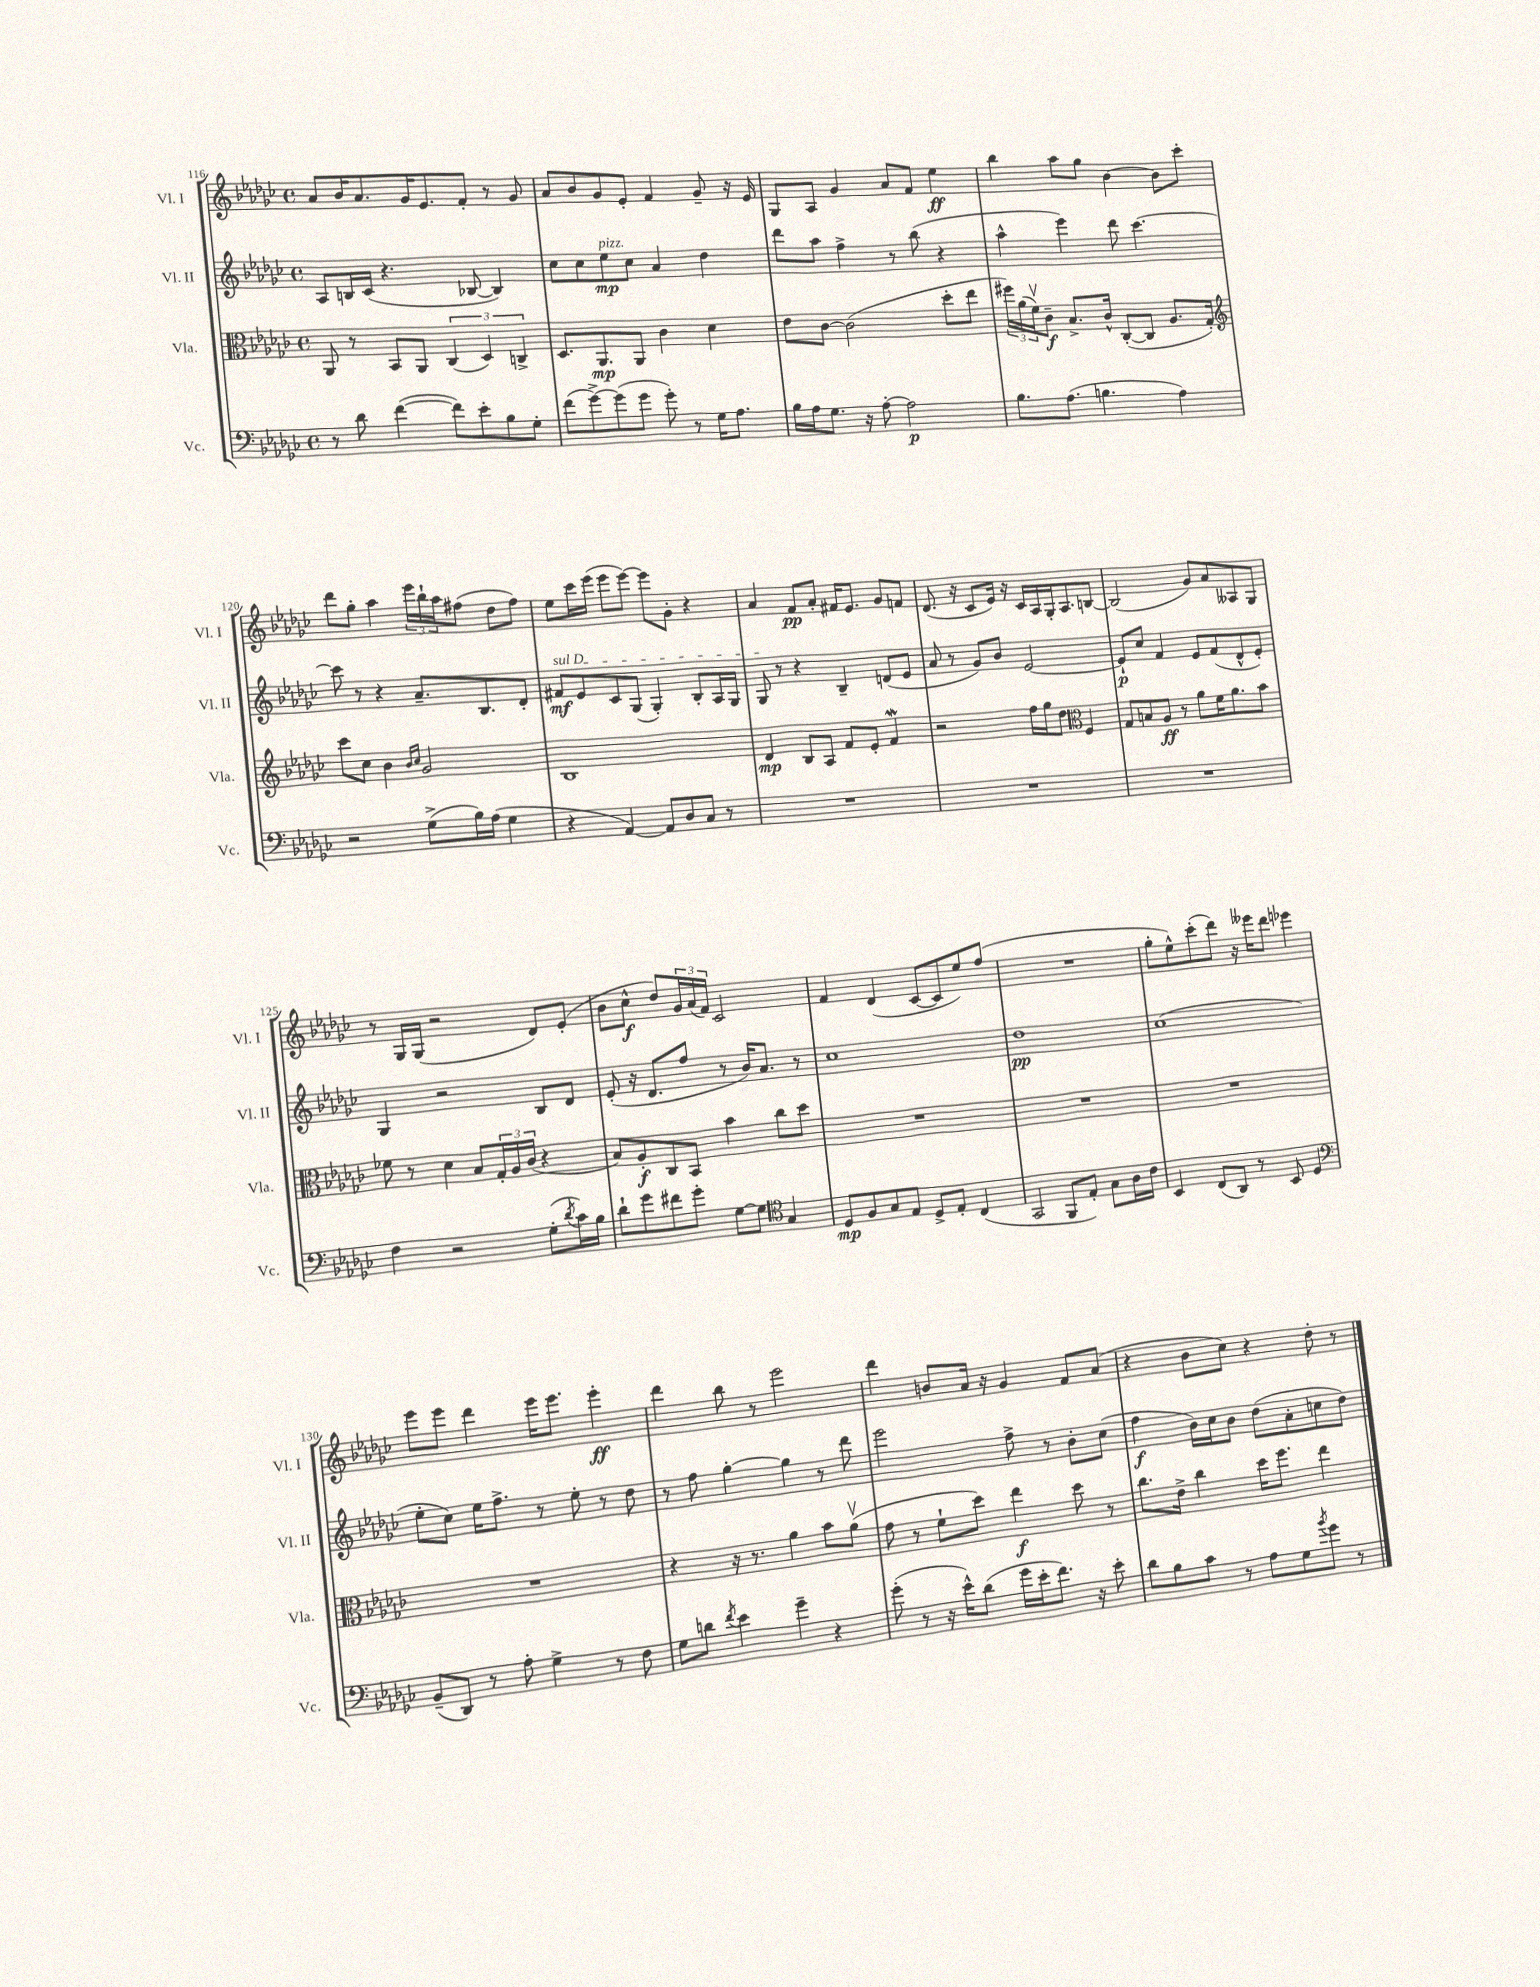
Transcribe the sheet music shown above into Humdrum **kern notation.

**kern	**kern	**kern	**kern
*staff4	*staff3	*staff2	*staff1
*clefF4	*clefC3	*clefG2	*clefG2
*k[b-e-a-d-g-c-]	*k[b-e-a-d-g-c-]	*k[b-e-a-d-g-c-]	*k[b-e-a-d-g-c-]
*M4/4	*M4/4	*M4/4	*M4/4
*met(c)	*met(c)	*met(c)	*met(c)
8r	8AA-	8A-	8a-
8d-	8r	16B	16b-
.	.	(16c-	8.a-
([4f	8BB-	4.r	.
.	8AA-	.	16g-
.	.	.	8.e-
8f])	(6C-	.	.
8e-'	.	[8B-	8f'
.	6D-)	.	.
8B-	.	4B-])	8r
.	6C^	.	.
8G-'	.	.	8g-
=	=	=	=
(8f	8.D-	8cc-	8a-
[8g-^)	.	8cc-	8b-
.	8.AA-	.	.
(8g-]	.	8ee-	8g-
8g-	8AA-	8cc-	8e-'
8g-')	4c-	4a-	4f
8r	.	.	.
16G-	4d-	4dd-	8g-~
8.A-	.	.	.
.	.	.	16r
.	.	.	16e-
=	=	=	=
16B-	8e-	8ddd-	8G-
16A-	.	.	.
8.G-	[8c-	8aa-	8A-
.	(2c-]	4ff^	4g-
16r	.	.	.
[8A-'	.	.	.
2A-]	.	8r	8a-
.	.	(8bb-	8f
.	8dd-'	4r	4ee-
.	8ee-	.	.
=	=	=	=
8.B-	24ff#)	4aa-^^	4bb-
.	(24a-	.	.
.	24fv)	.	.
.	8c-~	.	.
(8.A-	.	.	.
.	8.B-^	4eee-)	8aa-
4.B	.	.	8gg-
.	16c-^^	.	.
.	([8C-'	8ddd-	[4b-
.	8C-]	[4.ccc-	.
4A-)	8.A-	.	8b-]
.	.	.	8ccc-'
.	16G-')	.	.
=	=	=	=
*	*clefG2	*	*
2r	8ccc-	8ccc-]	8ddd-
.	8cc-	8r	8gg-'
.	4b-	4r	4aa-
.	16qqb-	.	.
.	16qqcc-	.	.
(8G-^	2g-	8.a-~	24eee-
.	.	.	24bb-`
.	.	.	24aa-
16B-)	.	.	(8ff#
(16A-	.	8.B-	.
4G-	.	.	8dd-
.	.	8d-'	8ff#)
=	=	=	=
4r	1B-	8f#	8ee-
.	.	8e-	16ccc-
.	.	.	(16eee-
[4AA-)	.	8c-	8eee-
.	.	(8G-	[8eee-)
8AA-]	.	4G-')	8eee-]
8D-	.	.	8g-'
8C-	.	8B-'	4r
8r	.	16A-	.
.	.	16G-	.
=	=	=	=
1r	4d-	8G-	4a-
.	.	8r	.
.	8B-	4r	8f
.	8A-	.	8a-'
.	8f	4B-~	16f#
.	.	.	8.e-
.	8e-'	.	.
.	4f	(8d	8g-
.	.	8e-	8f
=	=	=	=
1r	2r	8a-	(8.d-
.	.	8r	.
.	.	.	16r
.	.	8g-)	8c-
.	.	8b-	16e-)
.	.	.	16r
.	16ff	[2e-	16c-
.	16gg-	.	16A-
.	8dd-	.	16G-'
.	.	.	8.A-
*	*clefC3	*	*
.	4F	.	.
.	.	.	[8B
=	=	=	=
1r	8G-	8e-`]	(2B]
.	8B	8cc-	.
.	8A-	4f	.
.	8r	.	.
.	8a-	8e-	8g-)
.	16f	(8f	8a-
.	8.a-	.	.
.	.	8d-^^	8A--
.	8b-	8e-')	8G-
=	=	=	=
4F	8f-	4G-	8r
.	8r	.	16G-
.	.	.	(16G-
2r	4d-	2r	2r
.	8B-	.	.
.	24G-'	.	.
.	24A-	.	.
.	(24c-	.	.
(8G-'	4r	8B-	8d-)
8qd-	.	.	.
16c-)	.	8d-	(8e-'
16B-	.	.	.
=	=	=	=
8d-`	8B-)	(8e-'	8b-
8g-	8A-'	16r	8cc-^^
.	.	8.d-	.
8f#	8C-	.	8dd-)
8g-'	8BB-	8ff	24g-
.	.	.	(24a-
.	.	.	24f)
[8G-	4b-	8r	2c-
8G-]	.	16b-)	.
.	.	8.a-	.
*clefC4	*	*	*
4G-	8cc-	.	.
.	8dd-	8r	.
=	=	=	=
8D-	1r	1cc-	4f
8F	.	.	.
8G-	.	.	(4d-
8E-	.	.	.
8D-^	.	.	[8c-
8E-'	.	.	8c-]
(4C-	.	.	8ee-)
.	.	.	(8ff
=	=	=	=
2GG-	1r	1dd-	1r
8FF	.	.	.
8E-')	.	.	.
8G-	.	.	.
16A-	.	.	.
16c-	.	.	.
=	=	=	=
4BB-	1r	(1cc-	8gg-'
.	.	.	8ee-^^)
(8C-	.	.	(8ccc-'
8AA-)	.	.	8ddd-)
8r	.	.	16r
.	.	.	16eee--
8BB-	.	.	8ddd-
4D-	.	.	4eee-
=	=	=	=
*clefF4	*	*	*
(8BB-~	1r	8ee-'	8eee-
8DD-)	.	8cc-)	8eee-
8r	.	16ee-	4ddd-
.	.	8.ff^	.
8A-'	.	.	.
4G-^	.	8r	16eee-
.	.	.	8.eee-
.	.	8ee-'	.
8r	.	8r	4eee-'
8F	.	8dd-	.
=	=	=	=
8G-	4r	8r	4ddd-
8d	.	8ff	.
8qf	.	.	.
4e-	16r	[4gg-'	8bb-
.	8.r	.	.
.	.	.	8r
4g-~	4a-	4gg-]	2eee-
4r	8b-	8r	.
.	(8a-v	8ddd-	.
=	=	=	=
(8g-'	8g-	2eee-	4ddd-
8r	8r	.	.
16r	8f`	.	8b
16e-^^)	.	.	.
(8d-	8dd-)	.	16a-
.	.	.	16r
16g-	4ee-	8ff^	4g-
16e-'	.	.	.
8.f)	.	8r	.
.	8dd-	8b-'	8f
16r	.	.	.
8e-'	8r	(8cc-	(8a-
=	=	=	=
8d-	8.cc-	4ff	4r
8B-	.	.	.
.	16e-^	.	.
8c-	4cc-	16b-)	8b-
.	.	16cc-	.
8r	.	8b-	8cc-)
8A-	16dd-	(8dd-	4r
.	8.ff	.	.
8G-	.	8a-'	.
8qb-	.	.	.
8g-	4ee-	8cc	8dd-'
8r	.	8dd-)	8r
==	==	==	==
*-	*-	*-	*-
